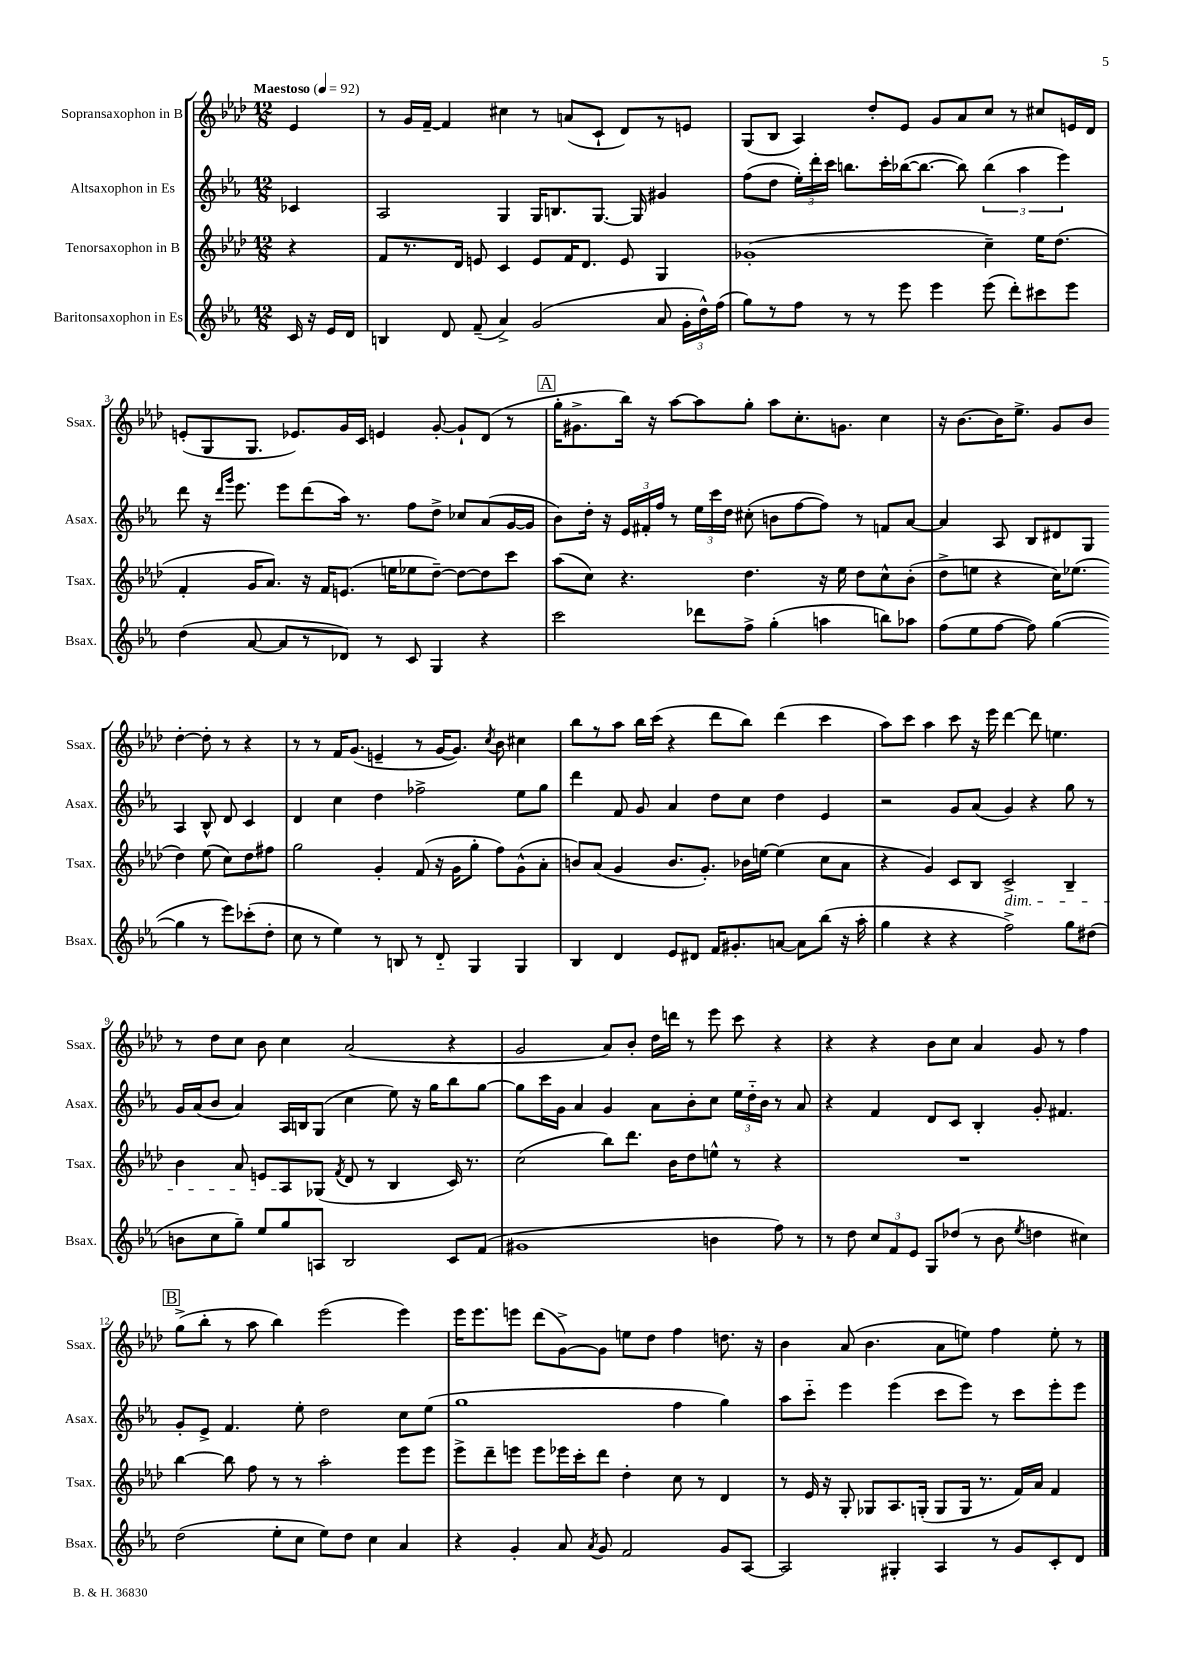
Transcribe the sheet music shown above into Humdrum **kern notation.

**kern	**kern	**kern	**kern
*staff4	*staff3	*staff2	*staff1
*clefG2	*clefG2	*clefG2	*clefG2
*k[b-e-a-]	*k[b-e-a-d-]	*k[b-e-a-]	*k[b-e-a-d-]
*M12/8	*M12/8	*M12/8	*M12/8
*MM92	*MM92	*MM92	*MM92
16c	4r	4c-	4e-
16r	.	.	.
16e-	.	.	.
16d	.	.	.
=	=	=	=
4B	8f	2A-	8r
.	8.r	.	16g
.	.	.	[16f~
8d	.	.	4f]
.	16d-	.	.
(8f~	8e	.	.
4a-^)	4c	4G	4cc#
(2g	8e	16G	8r
.	.	8.B	.
.	16f	.	(8a
.	8.d-	.	.
.	.	[8.G	8c`
.	8e	.	8d-)
.	.	16G]	.
8a-	4G	4g#	8r
24g'	.	.	8e
24dd^^)	.	.	.
(24ff	.	.	.
=	=	=	=
8gg)	(1g-'	(8ff	(8G
8r	.	8dd	8B-
8ff	.	24ee-')	4A-)
.	.	24ddd'	.
.	.	24ccc	.
8r	.	8.bb	.
8r	.	.	8dd-'
.	.	16ccc'	.
8eee-	.	([16bb-	8e-
.	.	8.bb-_	.
4eee-	.	.	8g
.	.	8bb-])	8a-
(8eee-	4cc~)	(6bb-	8cc
8ddd')	.	.	8r
.	.	6aa-	.
8ccc#	16ee-	.	8cc#
.	(8.dd-	.	.
.	.	6eee-)	.
8eee-	.	.	16e
.	.	.	16d-
=	=	=	=
(4dd	4f'	8ddd	(8e'
.	.	16r	8G
.	.	16qqddd	.
.	.	16qqggg	.
.	.	8.eee-	.
[8a-	16g	.	8.G
.	8.a-)	.	.
8a-]	.	8eee-	.
.	.	.	8.e-)
8r	16r	(8ddd	.
.	16f	.	.
8d-)	(8.e	16aa-)	16g
.	.	8.r	16c
8r	.	.	4e
.	16ee	.	.
8c	8ee-	8ff	.
4G	[8dd-~)	8dd^	[8g'
.	8dd-_	8cc-	8g`]
4r	8dd-]	(8a-	(8d-
.	8ccc	[16g	8r
.	.	16g]	.
=	=	=	=
2ccc	(8aa-	8b-)	16gg'
.	.	.	8.g#^
.	8cc)	16dd'	.
.	.	16r	.
.	4.r	24e-	16bb-)
.	.	24f#'	.
.	.	.	16r
.	.	24ff	.
.	.	8r	[8aa-
8ddd-	.	24ee-	8aa-]
.	.	24ccc	.
.	.	24dd	.
8ff^	4.dd-	(8cc#'	8gg'
(4gg'	.	8b	8aa-
.	.	[8ff	8.cc'
4aa	16r	8ff])	.
.	16ee-	.	8.g
.	8dd-	8r	.
8bb)	8cc^^	8f	4cc
8aa-	(8b-'	[8a-	.
=	=	=	=
(8ff	8dd-^	4a-]	16r
.	.	.	[8.b-
8ee-	8ee	.	.
[8ff	4r	8A-	16b-]
.	.	.	8.ee-^
8ff])	.	8B-	.
([4gg	16cc)	8d#	8g
.	(8.ee-	.	.
.	.	8G	8b-
4gg]	4dd-)	4A-	[4dd-'
8r	(8ee-	8B-^^	8dd-']
8eee-)	8cc)	8d#	8r
(8ccc-'	8dd-	4c	4r
8dd'	8ff#	.	.
=	=	=	=
8cc	2gg	4d	8r
8r	.	.	8r
4ee-)	.	4cc	16f
.	.	.	(8.g
8r	4g'	4dd	4e~
8B	.	.	.
8r	(8f	2ff-^	8r
8d'~	16r	.	[16g
.	16g	.	8.g])
4G	8gg'	.	.
.	.	.	8qcc
.	8ff)	.	8b-
4G	(8g^^	8ee-	4cc#
.	8a-'	8gg	.
=	=	=	=
4B-	8b)	4ddd	8bb-
.	(8a-	.	8r
4d	4g	8f	8aa-
.	.	8g	16bb-
.	.	.	(16ccc
8e-	8.b	4a-	4r
8d#	.	.	.
.	8.g')	.	.
16f	.	8dd	8ddd-
8.g#'	.	.	.
.	16b-	8cc	8bb-)
.	[16ee	.	.
[8a	(4ee]	4dd	(4ddd-
8a]	.	.	.
(8bb-	8cc	4e-	4ccc
16r	8a-	.	.
16aa-'	.	.	.
=	=	=	=
4gg	4r	2r	8aa-)
.	.	.	8ccc
4r	4g)	.	4aa-
4r	8c	8g	8ccc
.	8B-	(8a-	16r
.	.	.	16eee-
2ff^)	2c^	4g)	[4ddd-
.	.	4r	8ddd-]
.	.	.	4.ee
8gg	4B-~	8gg	.
(8dd#	.	8r	.
=	=	=	=
8b	4b-	16g	8r
.	.	(16a-	.
8cc	.	8b-	8dd-
8gg~)	8a-	4a-)	8cc
8ee-	8e	.	8b-
8gg	8A-	16A-	4cc
.	.	16B	.
8A	(8G-	(8G	.
.	8qf	.	.
2B-	8d-	4cc	(2a-
.	8r	.	.
.	4B-	8ee-)	.
.	.	16r	.
.	.	16gg	.
8c	16c)	8bb-	4r
.	8.r	.	.
(8f	.	[8gg	.
=	=	=	=
1g#	(2cc	8gg]	2g
.	.	16ccc	.
.	.	16g	.
.	.	4a-	.
.	8bb-)	4g	8a-)
.	8.ddd-	.	8b-'
.	.	8a-	16dd-
.	16b-	.	16ddd
.	8dd-	8b-'	8r
4b	8ee^^	8cc	8eee-
.	8r	24ee-	8ccc
.	.	24dd'~	.
.	.	24b-	.
8ff)	4r	8r	4r
8r	.	8a-	.
=	=	=	=
8r	1.r	4r	4r
8dd	.	.	.
12cc	.	4f	4r
12f	.	.	.
12e-	.	.	.
8G	.	8d	8b-
(8dd-	.	8c	8cc
8r	.	4B-'	4a-
8b-	.	.	.
8qee-	.	.	.
4dd	.	8g'	8g
.	.	4.f#	8r
4cc#)	.	.	4ff
=	=	=	=
(2dd	[4bb-	8g'	(8gg^
.	.	8e-^	8bb-'
.	8bb-]	4.f	8r
.	8ff	.	8aa-
8ee-'	8r	.	4bb-)
8cc	8r	8ee-'	.
8ee-)	2aa-'	2dd	(2eee-
8dd	.	.	.
4cc	.	.	.
4a-	8eee-	8cc	4eee-)
.	8eee-	(8ee-	.
=	=	=	=
4r	8eee-^	1gg	16eee-
.	.	.	8.eee-
.	8ddd-~	.	.
4g'	8eee	.	8eee
.	8eee	.	(8ddd-
8a-	16eee-	.	[8g^)
.	16ccc'	.	.
8qa-	.	.	.
8g	8ddd-	.	8g]
2f	4dd-'	.	8ee
.	.	.	8dd-
.	8cc	4ff	4ff
.	8r	.	.
8g	4d-	4gg)	8.dd
[8A-	.	.	.
.	.	.	16r
=	=	=	=
2A-]	8r	8aa-	4b-
.	16e-	8ccc'~	.
.	16r	.	.
.	8G'	4eee-	(8a-
.	8G-	.	4.b-
4G#'	8.A-	(4eee-	.
.	(16G'	.	.
4A-	8G	8ccc	8a-
.	16G	8eee-)	8ee)
.	8.r	.	.
8r	.	8r	4ff
8g	16f)	8ccc	.
.	16a-	.	.
8c'	4f	8eee-'	8ee'
8d	.	8eee-	8r
==	==	==	==
*-	*-	*-	*-
